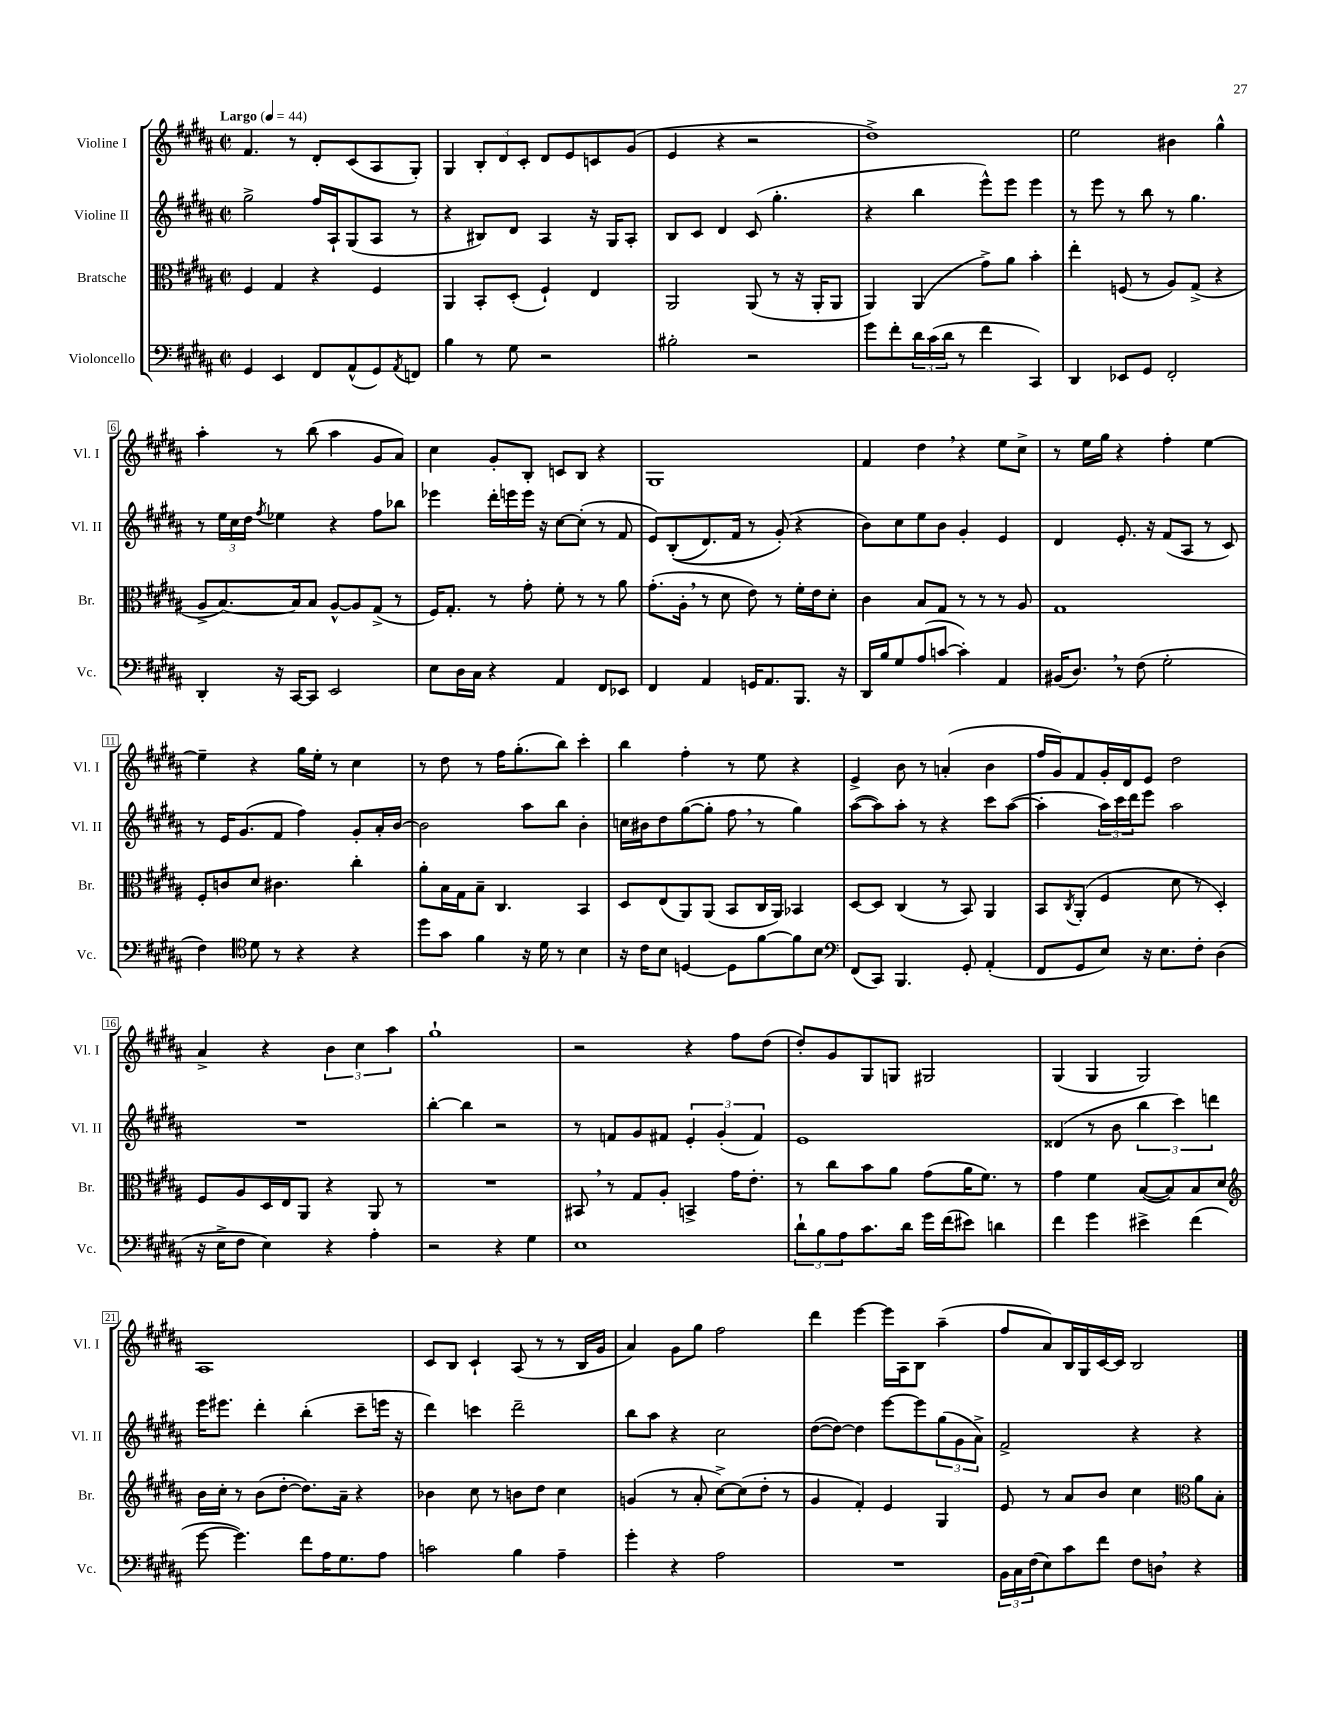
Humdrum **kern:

**kern	**kern	**kern	**kern
*part4	*part3	*part2	*part1
*staff4	*staff3	*staff2	*staff1
*I"Violoncello	*I"Bratsche	*I"Violine II	*I"Violine I
*I'Vc.	*I'Br.	*I'Vl. II	*I'Vl. I
*clefF4	*clefC3	*clefG2	*clefG2
*k[f#c#g#d#a#]	*k[f#c#g#d#a#]	*k[f#c#g#d#a#]	*k[f#c#g#d#a#]
*M2/2	*M2/2	*M2/2	*M2/2
*met(c|)	*met(c|)	*met(c|)	*met(c|)
*MM44	*MM44	*MM44	*MM44
=1	=1	=1	=1
!	!	!	!LO:TX:a:B:t=Largo
4GG#/	4F#/	2gg#^\	4.f#/
4EE/	4G#/	.	.
.	.	.	8r
8FF#/L	4r	16ff#/LL	8d#'/L
.	.	16A#`/J	.
(8AA#^^/	.	(8G#/	(8c#/
8GG#/)	4F#/	8A#/J	8A#/
8qAA#/	.	.	.
8FFn/J	.	8r	8G#'/J)
=2	=2	=2	=2
4B\	4AA#/	4r	4G#/
8r	8BB'/L	8B#X/L)	12B'/L
.	.	.	12d#/
8G#\	(8D#'/J	8d#/J	.
.	.	.	12c#'/J
2r	4F#`/)	4A#/	8d#/L
.	.	.	8e/
.	4E/	16r	8cn/
.	.	16G#/KL	.
.	.	8A#'/J	(8g#/J
=3	=3	=3	=3
2B#X'\	2AA#/	8B/L	4e/
.	.	8c#/J	.
.	.	4d#/	4r
2r	(8AA#/	(8c#/	2r
.	8r	4.gg#'\	.
.	16r	.	.
.	16AA#'/KL	.	.
.	8AA#/J	.	.
=4	=4	=4	=4
8g#\L	4AA#/)	4r	1dd#^)
8f#'\	.	.	.
24d#\L	(4AA#/	4bb\	.
(24c#\	.	.	.
24d#\JJ	.	.	.
8r	.	.	.
4f#\	8g#^\L)	8eee^^\L)	.
.	8a#\J	8eee\J	.
4CC#/)	4b'\	4eee\	.
=5	=5	=5	=5
4DD#/	4ee'\	8r	2ee\
.	.	8eee\	.
8EE-X/L	(8Fn/	8r	.
8GG#/J	8r	8bb\	.
2FF#'/	8A#/L)	8r	4b#X\
.	(8G#^/J	4.gg#\	.
.	4r	.	4gg#^^\
!!LO:LB:g=z
=6	=6	=6	=6
4DD#'/	8A#^/L	8r	4aa#'\
.	[8.B/)	24ee\LL	.
.	.	24cc#\	.
.	.	24dd#\JJ	.
.	.	8qff#/	.
16r	.	4ee-X\	8r
[16CC#/KL	16B/k]	.	.
8CC#/J]	8B/J	.	(8bb\
2EE/	[8A#^^/L	4r	4aa#\
.	8A#/]	.	.
.	(8G#^/J	8ff#\L	8g#/L
.	8r	8bb-X\J	8a#/J)
=7	=7	=7	=7
8E\L	16F#/KL)	4eee-X\	4cc#\
.	8.G#'/J	.	.
16D#\L	.	.	.
16C#\JJ	.	.	.
4r	8r	16ddd#'\LL	8g#'/L
.	.	16eeen\	.
.	8g#'\	16eee\JJ	8B'/J
.	.	16r	.
4AA#/	8f#'\	[8cc#\L	8cn/L
.	8r	(8cc#'\J]	8B/J
8FF#/L	8r	8r	4r
8EE-X/J	8a#\	8f#/	.
=8	=8	=8	=8
4FF#/	(8.g#'\L	8e/L)	1G#
.	.	((8B'/	.
.	16A#',\Jk	.	.
4AA#/	8r	8.d#/)	.
.	8d#\	.	.
.	.	16f#/Jk	.
16GGn/KL	8e\)	8r	.
8.AA#/	.	.	.
.	8r	(8g#'/)	.
8.BBB/J	16f#'\LL	4r	.
.	16e\J	.	.
.	8d#'\J	.	.
16r	.	.	.
=9	=9	=9	=9
16DD#/LL	4c#\	8b\L)	4f#/
16B/J	.	.	.
8G#/	.	8cc#\	.
(8A#/	8B/L	8ee\	4dd#,\
[8cn/J	8G#/J	8b\J	.
4c'\])	8r	4g#'/	4r
.	8r	.	.
4AA#/	8r	4e/	8ee\L
.	8A#/	.	8cc#^\J
=10	=10	=10	=10
(16BB#X/KL	1G#	4d#/	8r
8.D#,/J)	.	.	.
.	.	.	16ee\LL
.	.	.	16gg#\JJ
8r	.	8.e'/	4r
(8F#\	.	.	.
.	.	16r	.
2G#'\	.	(8f#/L	4ff#'\
.	.	8A#/J	.
.	.	8r	[4ee\
.	.	8c#/)	.
!!LO:LB:g=z
=11	=11	=11	=11
4F#\)	8F#'/L	8r	4ee~\]
.	8cn/	16e/KL	.
.	.	(8.g#/	.
*clefC4	*	*	*
8d#\	8d#/J	.	4r
8r	4.c#X\	8f#/J	.
4r	.	4ff#\)	16gg#\LL
.	.	.	16ee'\JJ
.	.	.	8r
4r	4cc#'\	8g#'/L	4cc#\
.	.	16a#'/L	.
.	.	[16b/JJ	.
=12	=12	=12	=12
8dd#\L	8a#'\L	2b\]	8r
8g#\J	16B\L	.	8dd#\
.	16G#\J	.	.
4f#\	8B~\J	.	8r
.	4.C#/	.	16ff#\KL
.	.	.	(8.gg#'\
16r	.	8aa#\L	.
16d#\	.	.	.
8r	.	8bb\J	8bb\J)
4B\	4BB/	4b'\	4ccc#'\
=13	=13	=13	=13
16r	8D#/L	16ccn\LL	4bb\
16c#\KL	.	16b#X\J	.
8B\J	(8E/	8dd#\	.
[4Dn/	8AA#/)	([8gg#\	4ff#'\
.	(8AA#/J	8gg#'\J]	.
8D\L]	8BB/L	8ff#,\	8r
[8f#\	16C#/L	8r	8ee\
.	16AA#/JJ)	.	.
8f#\]	4BB-X/	4gg#\)	4r
8B\J	.	.	.
=14	=14	=14	=14
*clefF4	*	*	*
(8FF#/L	[8D#/L	([8aa#\L	4e^/
8CC#/J)	8D#/J]	8aa#\])	.
4.BBB/	(4C#/	8aa#'\J	8b\
.	.	8r	8r
.	8r	4r	(4an'/
8GG#'/	8BB/)	.	.
(4AA#'/	4AA#/	8ccc#\L	4b\
.	.	([8aa#\J	.
=15	=15	=15	=15
8FF#/L	8BB/L	4aa#'\]	16ff#/LL
.	.	.	16g#/J)
.	8qC#/	.	.
8GG#/	(8AA#'/J	.	8f#/
8E/J)	4F#/	24aa#\LL)	16g#'/L
.	.	24ccc#\	.
.	.	.	16d#/J
.	.	24ddd#\J	.
16r	.	8eee\J	8e/J
8.E\L	.	.	.
.	8d#\	2aa#\	2dd#\
8F#'\J	8r	.	.
(4D#\	4D#'/)	.	.
!!LO:LB:g=z
=16	=16	=16	=16
16r	8F#/L	1r	4a#^/
16E^\KL	.	.	.
8F#\J	8A#/	.	.
4E\)	16D#/L	.	4r
.	16E/J	.	.
.	8AA#/J	.	.
4r	4r	.	6b\
.	.	.	6cc#\
4A#'\	8AA#/	.	.
.	.	.	6aa#\
.	8r	.	.
=17	=17	=17	=17
2r	1r	[4bb'\	1gg#`
.	.	4bb\]	.
4r	.	2r	.
4G#\	.	.	.
=18	=18	=18	=18
1E	8BB#X,/	8r	2r
.	8r	8fn/L	.
.	8G#/L	8g#/	.
.	8A#'/J	8f#X/J	.
.	4BBn^/	6e'/	4r
.	.	(6g#'/	.
.	16g#\KL	.	8ff#\L
.	8.e'\J	.	.
.	.	6f#/)	.
.	.	.	(8dd#\J
=19	=19	=19	=19
12d#`\L	8r	1e	8dd#'/L)
12B\	.	.	.
.	8cc#\L	.	8g#/
12A#\	.	.	.
8.c#\	8b\	.	8G#/
.	8a#\J	.	8Gn/J
16d#\Jk	.	.	.
16g#\LL	(8g#\L	.	2G#X/
(16f#\J	.	.	.
8e#X\J)	16a#\K	.	.
.	8.f#\J)	.	.
4dn\	.	.	.
.	8r	.	.
=20	=20	=20	=20
4f#\	4g#\	(4d##X/	(4G#/
4g#\	4f#\	8r	4G#/
.	.	8b\	.
4e#X^\	([8B/L	6bb\	2G#/)
.	8B/])	.	.
.	.	6ccc#\)	.
(4f#\	8B/	.	.
.	.	6dddn\	.
.	8d#/J	.	.
!!LO:LB:g=z
=21	=21	=21	=21
*	*clefG2	*	*
[8g#\	16b\LL	16eee\KL	1A#
.	16cc#'\JJ	8.eee#X\J	.
4.g#\])	8r	.	.
.	(8b\L	4ddd#'\	.
.	[8dd#'\J	.	.
8f#\L	8.dd#\L])	(4bb'\	.
16A#\K	.	.	.
8.G#\	16a#~\Jk	.	.
.	4r	8ccc#~\L	.
8A#\J	.	16eeen\Jk	.
.	.	16r	.
=22	=22	=22	=22
2cn\	4b-X\	4ddd#\)	8c#/L
.	.	.	8B/J
.	8cc#\	4cccn\	4c#`/
.	8r	.	.
4B\	8bn\L	2ddd#~\	(8A#/
.	8dd#\J	.	8r
4A#~\	4cc#\	.	8r
.	.	.	16B/LL
.	.	.	16g#/JJ
=23	=23	=23	=23
4g#'\	(4gn/	8bb\L	4a#/)
.	.	8aa#\J	.
4r	8r	4r	8g#\L
.	8a#'/	.	8gg#\J
2A#\	[8cc#^\L)	2cc#\	2ff#\
.	(8cc#\]	.	.
.	8dd#'\J	.	.
.	8r	.	.
=24	=24	=24	=24
1r	4g#/	([8dd#\L	4ddd#\
.	.	8dd#\J_)	.
.	4f#'/)	4dd#\]	[4eee\
.	4e/	[8eee\L	16eee\LL]
.	.	.	16A#\J
.	.	8eee\]	8B\J
.	4G#/	(12gg#\	(4aa#~\
.	.	12g#\	.
.	.	12a#^\J)	.
=25	=25	=25	=25
24BB\LL	8e/	2f#^/	8ff#/L
24C#\	.	.	.
(24F#\J	.	.	.
8E\)	8r	.	8a#/)
8c#\	8a#/L	.	16B/L
.	.	.	16G#/
8f#\J	8b/J	.	[16c#/
.	.	.	16c#/JJ]
8F#\L	4cc#\	4r	2B/
8Dn,\J	.	.	.
*	*clefC3	*	*
4r	8a#\L	4r	.
.	8B'\J	.	.
==	==	==	==
*-	*-	*-	*-
